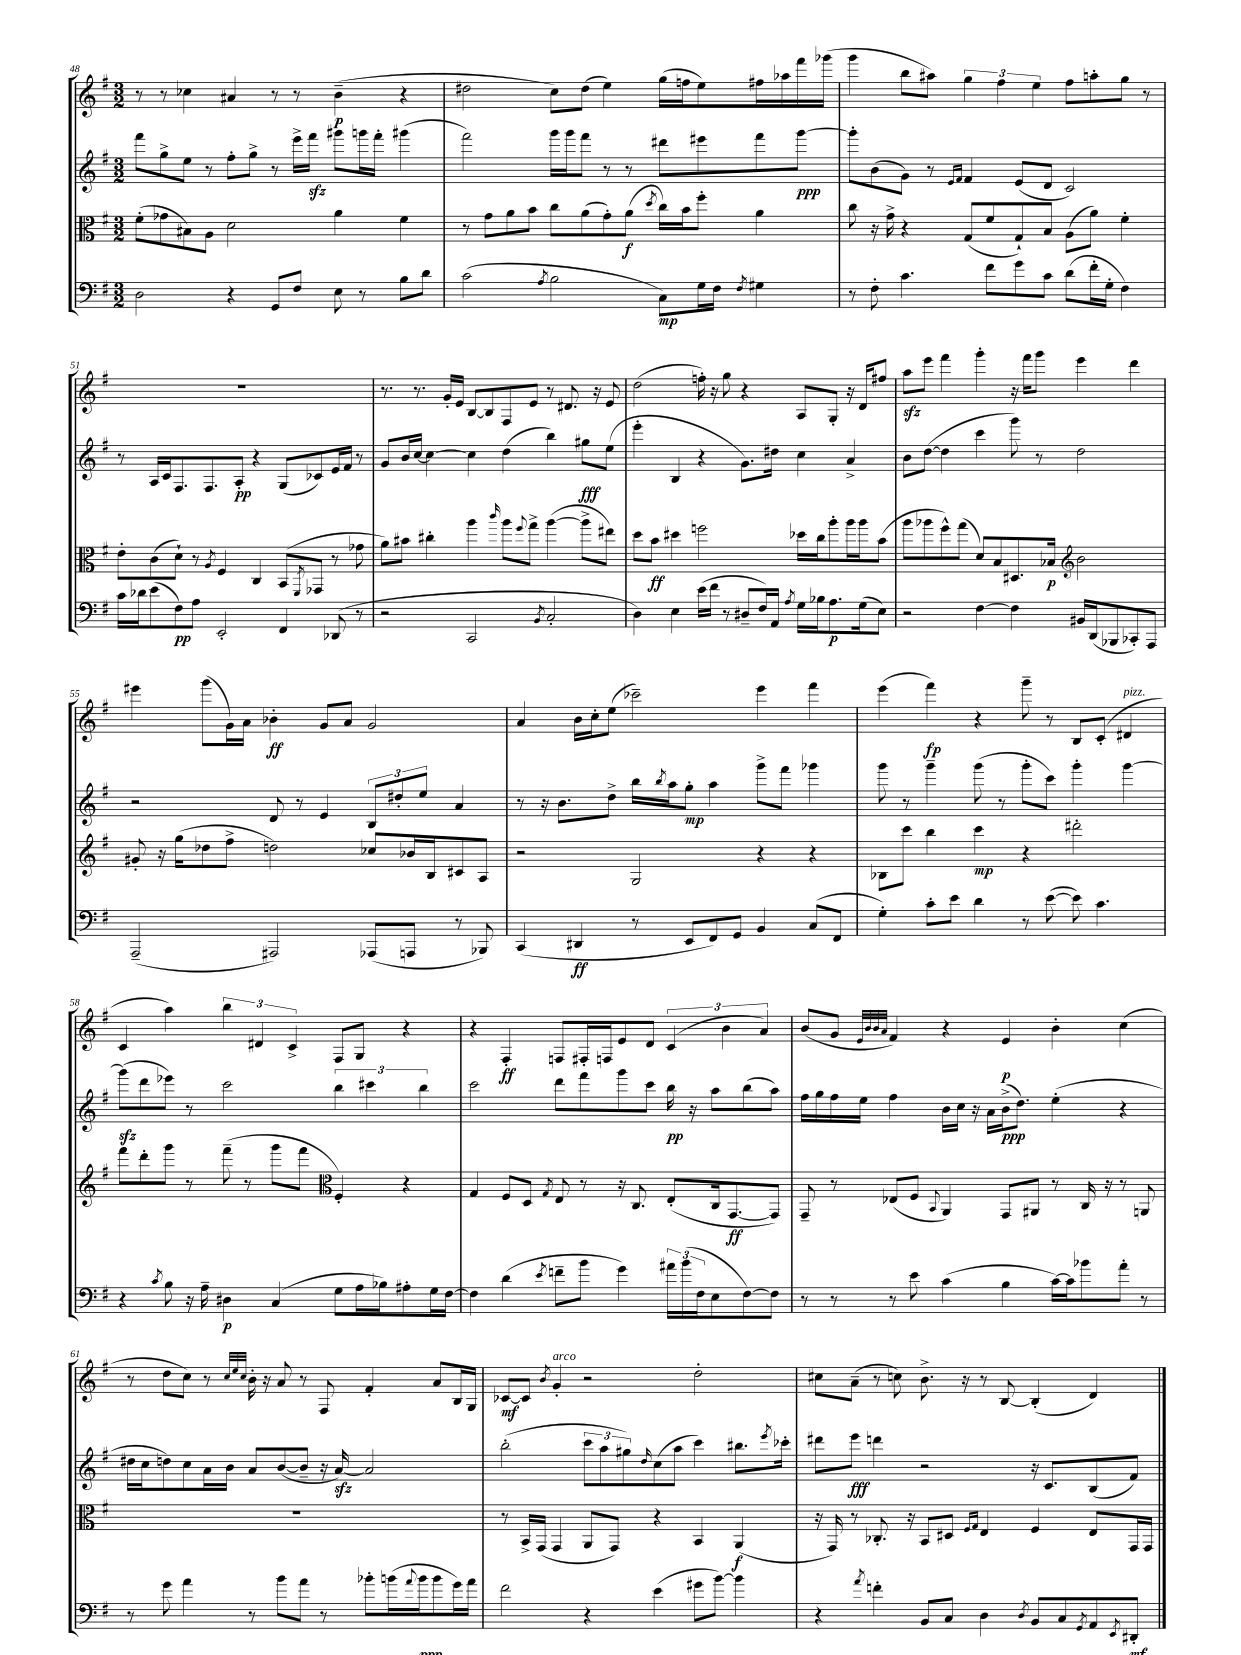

**kern	**kern	**kern	**kern
*staff4	*staff3	*staff2	*staff1
*clefF4	*clefC3	*clefG2	*clefG2
*k[f#]	*k[f#]	*k[f#]	*k[f#]
*M3/2	*M3/2	*M3/2	*M3/2
2D	(8f#'	8fff#	8r
.	8g-	8gg^	8r
.	8B#)	8ee	4cc-
.	8A	8r	.
4r	2d	8ff#'	4a#
.	.	8gg^	.
8GG	.	8r	8r
8F#	.	16eee^	8r
.	.	16fff#	.
8E	4a	8ggg#	(4b~
8r	.	16ggg	.
.	.	16fff#'	.
8B	4f#	(4ggg#	4r
8d	.	.	.
=	=	=	=
(2c	8r	2fff#)	2dd#
.	8g	.	.
.	8a	.	.
.	8b	.	.
8qA	.	.	.
2B	8cc	16ggg	8cc)
.	.	16ggg	.
.	(8a	8fff#	(8dd#
.	8g')	8r	4ee)
.	(8a	8r	.
.	8qdd	.	.
8C)	16cc)	8ddd#	(16gg
.	16b	.	16ff
16G	8ff#'	8eee#	8ee)
16F#	.	.	.
8qF#	.	.	.
4G#	4a	8fff#	16ff#
.	.	.	16aa-
.	.	[8ggg	16fff#
.	.	.	(16ggg-
=	=	=	=
8r	8cc	8ggg']	4ggg
8F#'	16r	(8b	.
.	16g^	.	.
4.c	4r	8g)	8bb
.	.	8r	8aa#)
.	.	16qqe	.
.	.	16qqf#	.
.	(8G	4f#	6gg
8f#	8f#	.	.
.	.	.	6ff#
8g	8G`)	(8e	.
.	.	.	6ee
8c	8B	8d	.
(8d	(8A	2c)	8ff#
16f#'	8a)	.	8aa'
16G'	.	.	.
4F#)	4f#'	.	8gg
.	.	.	8r
=	=	=	=
16c	8e'	8r	1.r
16d-	.	.	.
(8e	(8c	16A	.
.	.	16c	.
8F#)	8d`)	8.F#	.
8A	8r	.	.
.	.	8.F#	.
.	8qA	.	.
2EE'	4F#	.	.
.	.	8A'	.
.	4C	4r	.
4FF#	(8BB	(8G	.
.	8qFF#	.	.
.	8GG-	8c-)	.
(8DD-	8r	16e	.
.	.	16f#	.
8r	8g-	8r	.
=	=	=	=
2r	8a)	8g	8.r
.	8b#	16b	.
.	.	[16cc	8.r
.	4cc#'	4cc_	.
.	.	.	16g'
.	.	.	16e
2CC	4aa	4cc]	[8B
.	.	.	8B]
.	16qqccc	.	.
.	8aa	(4dd	8F#
.	8qqff#	.	.
.	8gg^	.	8e
8qBB	.	.	.
2C'	([4aa	4bb)	8r
.	.	.	8.d#
.	8aa^]	8gg#	.
.	.	.	16r
.	8ee#)	(8ee	8e
=	=	=	=
4D)	8dd	4eee'	(2dd
.	8b	.	.
4E	4dd#	4B	.
(16e	2ff	4r	16ff')
16f#	.	.	16r
8r	.	.	8gg
8D#~	.	8.g)	4r
16F#)	.	.	.
16AA	.	16dd#	.
8qA	.	.	.
16G	16dd-	4cc	8A
16B-	16cc	.	.
8.A	8aa'	.	8G'
.	16aa	4a^	16r
(16G	16aa	.	16d
8E)	(8b	.	8ff#
=	=	=	=
2r	8aa	8b	8aa
.	8aa-	([8dd	8eee
.	8ff#^^)	4dd]	4fff#
.	(8gg	.	.
[4F#	8d)	4ccc	4ggg'
.	8B	.	.
4F#]	8.D#	8ggg)	16r
.	.	.	16fff#
.	.	8r	8ggg
.	16B-	.	.
*	*clefG2	*	*
16BB#	2b	2dd	4eee
(16DD	.	.	.
8BBB-	.	.	.
8CC-')	.	.	4ddd
8AAA	.	.	.
=	=	=	=
(2AAA~	8g#'	2r	4eee#
.	16r	.	.
.	(16gg	.	.
.	8dd-	.	(8ggg
.	8ff#^	.	16g)
.	.	.	16a
2AAA#)	2dd)	8d	4b-'
.	.	8r	.
.	.	4e	8g
.	.	.	8a
(8AAA-	8cc-	12B	2g
.	.	12dd#'	.
8AAA	16b-	.	.
.	.	12ee	.
.	16B	.	.
8r	8c#	4a	.
8BBB-)	8A	.	.
=	=	=	=
(4CC	2r	8r	4a
.	.	16r	.
.	.	8.b	.
4DD#	.	.	16b
.	.	.	16cc'
.	.	8dd^	(8ee
8r	2G	16bb	2ccc-~)
.	.	8qbb	.
.	.	16aa	.
8EE	.	8gg'	.
8FF#)	.	4aa	.
8GG	.	.	.
4BB	4r	8ggg^	4eee
.	.	8fff#	.
(8C	4r	4ggg-	4fff#
8FF#	.	.	.
=	=	=	=
4G')	8B-	8ggg	(4eee
.	8ccc	8r	.
8c'	4bb	4ggg~	4fff#)
8e	.	.	.
4d	4ccc	(8ggg	4r
.	.	8r	.
8r	4r	8ggg'	8ggg~
([8e	.	8ccc)	8r
8e])	2ddd#'	4ggg'	8B
4.c	.	.	(8c'
.	.	[4ggg	4d#
=	=	=	=
4r	8fff#	(8ggg]	4c
.	8ddd'	8ddd	.
8qc	.	.	.
8B	8ggg	8eee-)	4aa)
16r	8r	8r	.
16A~	.	.	.
4D#	(8fff#~	2ccc	6bb
.	8r	.	.
.	.	.	6d#
(4C	8ggg	.	.
.	.	.	6c^
.	8fff#	.	.
*	*clefC3	*	*
8G	4F#')	6bb	8F#
16A	.	.	8G
.	.	6ccc#	.
16B-)	.	.	.
8A#'	4r	.	4r
.	.	6bb	.
16G	.	.	.
[16F#	.	.	.
=	=	=	=
4F#]	4G	2ccc	4r
(4d	8F#	.	4F#'
.	8D	.	.
8qe	8qG	.	.
8f~	8E	8ddd	8F
8b	8r	8fff#	16F#'
.	.	.	16F
4g)	16r	8ggg	8e
.	8.C	.	.
.	.	8ccc	8d
24a#	(8E'	16bb	(6c
(24b	.	.	.
.	.	16r	.
24F#	.	.	.
8E	16C	8aa	.
.	.	.	6b
.	[8.GG	.	.
[8F#)	.	(8bb	.
.	.	.	6a)
8F#]	8GG])	8aa)	.
=	=	=	=
8r	8GG~	16ff#	(8b
.	.	16gg	.
8r	8r	16ff#	8g
.	.	16ee	.
.	.	.	32qqe
.	.	.	32qqb
.	.	.	32qqb
.	.	.	32qqa
8r	(8E-	4ff#	4f#)
8e	8F#	.	.
.	8qqBB	.	.
(4c	4AA)	16b	4r
.	.	16cc	.
.	.	16r	.
.	.	16a	.
4B	8GG	(16b^	4e
.	.	8.dd)	.
.	8AA#	.	.
[16c)	8r	(4ee'	4b'
16c]	.	.	.
8b-	16C	.	.
.	16r	.	.
8a'	8r	4r	(4cc
8r	8AA	.	.
=	=	=	=
8r	1.r	16dd#	8r
.	.	16cc	.
8g	.	8dd)	8dd
4a	.	8cc	8cc)
.	.	16a	8r
.	.	16b	.
.	.	.	32qqcc
.	.	.	32qqee
.	.	.	32qqcc
8r	.	8a	16b'
.	.	.	16r
8b	.	([8b	8a
8a	.	8b~]	8r
8r	.	16r	8F#
.	.	[16a)	.
8b-'	.	2a]	4f#'
(16b	.	.	.
8qqa	.	.	.
16b	.	.	.
8b	.	.	8a
16g)	.	.	16B
16a	.	.	16G
=	=	=	=
2f#	8r	(2bb'	[8c-
.	16BB^	.	8c-]
.	(16GG	.	.
.	.	.	8qb
.	4GG	.	4g'
4r	8AA	12ccc	2r
.	.	12aa	.
.	8GG)	.	.
.	.	12gg#)	.
.	.	16qqdd	.
(4e	4r	(8cc	.
.	.	8aa	.
8g#	4BB	4ccc)	2dd'
[8b)	.	.	.
4b]	(4AA	8.bb#	.
.	.	8qeee	.
.	.	16ccc-'	.
=	=	=	=
4r	16r	8ddd#	8cc#
.	16GG)	.	.
.	8r	8eee	(8a~
8qa	.	.	.
4f'	8.C-'	4ddd	8r
.	.	.	8cc)
.	16r	.	.
8BB	8BB	2r	8.b^
8C	8D#	.	.
.	.	.	16r
.	16qqF#	.	.
.	16qqG	.	.
4D	4E	.	8r
.	.	.	[8B
8qD	.	.	.
8BB	4F#	16r	(4B']
.	.	8.c	.
8C	.	.	.
8qGG	.	.	.
8AA	8E	(8B	4d)
8qEE	.	.	.
8DD#'	16GG	8f#)	.
.	16GG	.	.
==	==	==	==
*-	*-	*-	*-
